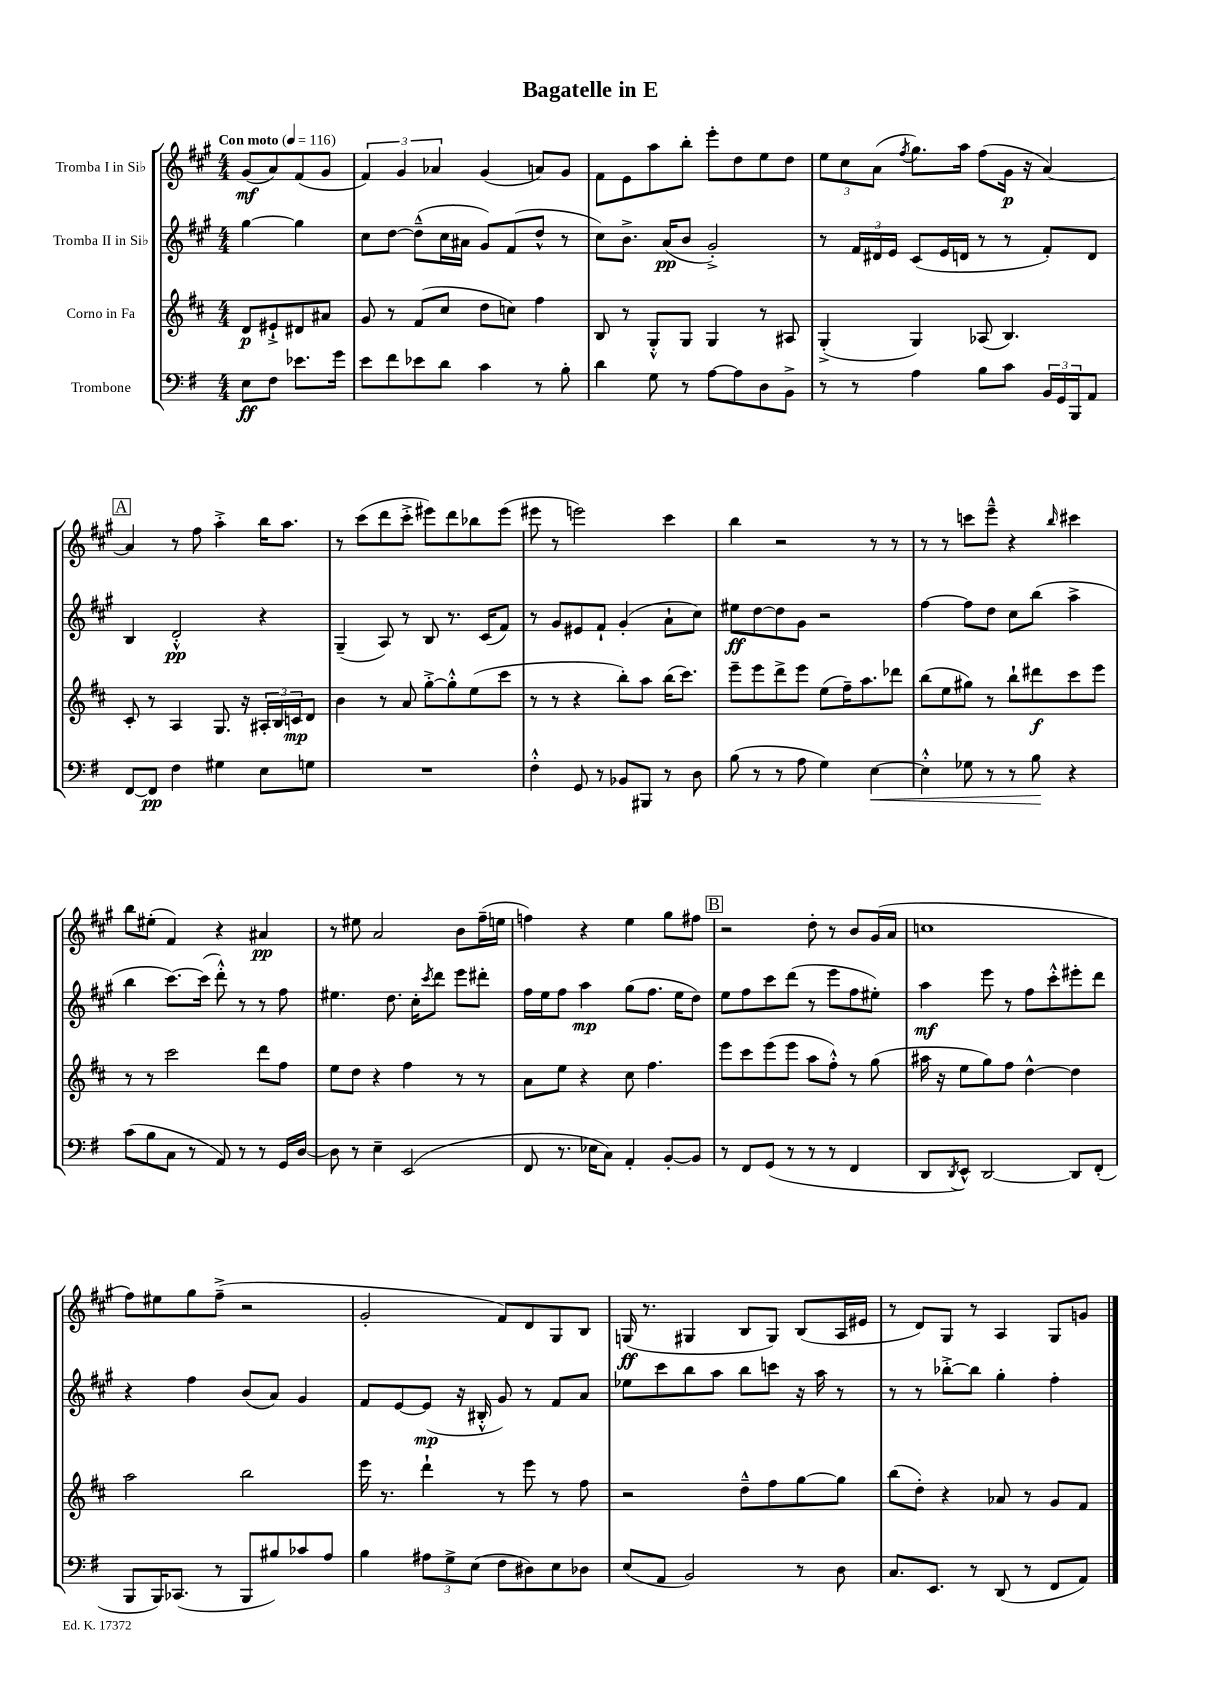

**kern	**dynam	**kern	**dynam	**kern	**dynam	**kern	**dynam
*part4	*part4	*part3	*part3	*part2	*part2	*part1	*part1
*staff4	*staff4	*staff3	*staff3	*staff2	*staff2	*staff1	*staff1
*I"Trombone	*	*I"Corno in Fa	*	*I"Tromba II in Si♭	*	*I"Tromba I in Si♭	*
*clefF4	*	*clefG2	*	*clefG2	*	*clefG2	*
*k[f#]	*	*k[f#c#]	*	*k[f#c#g#]	*	*k[f#c#g#]	*
*M4/4	*	*M4/4	*	*M4/4	*	*M4/4	*
*MM116	*	*MM116	*	*MM116	*	*MM116	*
=	=	=	=	=	=	=	=
!	!	!	!	!	!	!LO:TX:a:B:t=Con moto	!
8E\L	ff	8d/L	p	[4gg#\	.	(8g#/L	mf
8F#\J	.	8e#X`^/	.	.	.	8a/)	.
8.e-X\L	.	8d#X/	.	4gg#\]	.	(8f#/	.
.	.	8a#X/J	.	.	.	8g#/J	.
16g\Jk	.	.	.	.	.	.	.
=1	=1	=1	=1	=1	=1	=1	=1
8e\L	.	8g/	.	8cc#\L	.	6f#/)	.
8f#\	.	8r	.	[8dd\J	.	.	.
.	.	.	.	.	.	6g#/	.
8e-X\	.	(8f#/L	.	(8dd~^^\L]	.	.	.
.	.	.	.	.	.	6a-X/	.
8d\J	.	8cc#/J	.	16cc#\L	.	.	.
.	.	.	.	16a#X\JJ	.	.	.
4c\	.	8dd\L	.	8g#/L)	.	(4g#/	.
.	.	8ccn\J)	.	(8f#/	.	.	.
8r	.	4ff#\	.	8dd^^/J	.	8an/L)	.
8B'\	.	.	.	8r	.	8g#/J	.
=2	=2	=2	=2	=2	=2	=2	=2
4d\	.	8B/	.	8cc#\L)	.	8f#\L	.
.	.	8r	.	8.b^\J	.	8e\	.
8G\	.	8G'^^/L	.	.	.	8aa\	.
.	.	.	.	(16a/KL	pp	.	.
8r	.	8G/J	.	8b/J	.	8bb'\J	.
[8A\L	.	4G/	.	2g#'^/)	.	8eee'\L	.
8A\]	.	.	.	.	.	8dd\	.
8D\	.	8r	.	.	.	8ee\	.
8BB^\J	.	8A#X/	.	.	.	8dd\J	.
=3	=3	=3	=3	=3	=3	=3	=3
8r	.	(4G'^/	.	8r	.	12ee\L	.
.	.	.	.	.	.	12cc#\	.
8r	.	.	.	24f#/LL	.	.	.
.	.	.	.	24d#X/	.	(12a\J	.
.	.	.	.	24e/JJ	.	.	.
.	.	.	.	.	.	8qff#/	.
4A\	.	4G/)	.	(8c#/L	.	8.gg#\L)	.
.	.	.	.	16e/L	.	.	.
.	.	.	.	16dn/JJ	.	16aa\Jk	.
8B\L	.	(8A-X/	.	8r	.	(8ff#\L	.
8c\J	.	4.B/)	.	8r	.	16g#\Jk	p
.	.	.	.	.	.	16r	.
24BB/LL	.	.	.	8f#'/L)	.	[4a/)	.
24GG/	.	.	.	.	.	.	.
24BBB/J	.	.	.	.	.	.	.
8AA/J	.	.	.	8d/J	.	.	.
!!LO:LB:g=z
!!LO:REH:place=s1:t=A
=4	=4	=4	=4	=4	=4	=4	=4
[8FF#/L	.	8c#'/	.	4B/	.	4a/]	.
8FF#/J]	pp	8r	.	.	.	.	.
4F#\	.	4A/	.	2d'^^/	pp	8r	.
.	.	.	.	.	.	8ff#\	.
4G#X\	.	8.G/	.	.	.	4aa'^\	.
.	.	16r	.	.	.	.	.
8E\L	.	24A#X'/LL	.	4r	.	16bb\KL	.
.	.	24B/	.	.	.	.	.
.	.	.	.	.	.	8.aa\J	.
.	.	24cn/J	mp	.	.	.	.
8Gn\J	.	8d/J	.	.	.	.	.
=5	=5	=5	=5	=5	=5	=5	=5
1r	.	4b\	.	(4G#~/	.	8r	.
.	.	.	.	.	.	(8ccc#\L	.
.	.	8r	.	8A/)	.	8ddd\	.
.	.	8a/	.	8r	.	8ccc#'^\J	.
.	.	[8gg'^\L	.	8B/	.	8eee#X\L)	.
.	.	8gg'^^\]	.	8.r	.	8ddd\	.
.	.	(8ee\	.	.	.	8bb-X\	.
.	.	.	.	(16c#/KL	.	.	.
.	.	8ccc#\J	.	8f#/J)	.	(8eee#\J	.
=6	=6	=6	=6	=6	=6	=6	=6
4F#'^^\	.	8r	.	8r	.	8eee#X\	.
.	.	8r	.	8g#/L	.	8r	.
8GG/	.	4r	.	8e#X/	.	2eeen\)	.
8r	.	.	.	8f#`/J	.	.	.
8BB-X/L	.	8bb'\L)	.	(4g#'/	.	.	.
8BBB#X/J	.	8aa\J	.	.	.	.	.
8r	.	(16bb\KL	.	8a`\L	.	4ccc#\	.
.	.	8.ccc#\J)	.	.	.	.	.
8D\	.	.	.	8cc#\J)	.	.	.
=7	=7	=7	=7	=7	=7	=7	=7
(8B\	.	8eee~\L	.	8ee#X\L	ff	4bb\	.
8r	.	8eee\	.	[8dd\	.	.	.
8r	.	8ddd^\	.	8dd\]	.	2r	.
8A\	.	8eee\J	.	8g#\J	.	.	.
4G\)	.	(8ee\L	.	2r	.	.	.
.	.	16ff#~\K)	.	.	.	.	.
.	.	8.aa\	.	.	.	.	.
!	!LO:HP:b	!	!	!	!	!	!
[4E\	<	.	.	.	.	8r	.
.	.	8ddd-X\J	.	.	.	8r	.
=8	=8	=8	=8	=8	=8	=8	=8
4E'^^\]	.	(8bb\L	.	[4ff#\	.	8r	.
.	.	8ee\	.	.	.	8r	.
8G-X\	.	8gg#X\J)	.	8ff#\L]	.	8cccn\L	.
8r	.	8r	.	8dd\J	.	8eee~^^\J	.
8r	.	8bb`\L	.	8cc#\L	.	4r	.
8B\	.	8ddd#X\	f	(8bb\J	.	.	.
.	.	.	.	.	.	16qqbb/	.
4r	[	8ccc#\	.	4aa^\	.	4ccc#X\	.
.	.	8eee\J	.	.	.	.	.
!!LO:LB:g=z
=9	=9	=9	=9	=9	=9	=9	=9
(8c\L	.	8r	.	4bb\	.	8bb\L	.
8B\	.	8r	.	.	.	(8ee#X'\J	.
8C\J	.	2ccc#\	.	[8.ccc#\L)	.	4f#/)	.
8r	.	.	.	.	.	.	.
.	.	.	.	(16ccc#\Jk]	.	.	.
8AA/)	.	.	.	8ddd'^^\)	.	4r	.
8r	.	.	.	8r	.	.	.
8r	.	8ddd\L	.	8r	.	4a#X/	pp
16GG/LL	.	8ff#\J	.	8ff#\	.	.	.
[16D/JJ	.	.	.	.	.	.	.
=10	=10	=10	=10	=10	=10	=10	=10
8D\]	.	8ee\L	.	4.ee#X\	.	8r	.
8r	.	8dd\J	.	.	.	8ee#X\	.
4E~\	.	4r	.	.	.	2a/	.
.	.	.	.	8.dd\	.	.	.
(2EE/	.	4ff#\	.	.	.	.	.
.	.	.	.	16cc#'\KL	.	.	.
.	.	.	.	8qccc#/	.	.	.
.	.	.	.	8ddd\J	.	.	.
.	.	8r	.	8eee\L	.	8b\L	.
.	.	8r	.	8ddd#X'\J	.	(16ff#~\L	.
.	.	.	.	.	.	16een\JJ	.
=11	=11	=11	=11	=11	=11	=11	=11
8FF#/	.	8a\L	.	16ff#\LL	.	4ffn\)	.
.	.	.	.	16ee\J	.	.	.
8.r	.	8ee\J	.	8ff#\J	.	.	.
.	.	4r	.	4aa\	mp	4r	.
16E-X\KL	.	.	.	.	.	.	.
8C\J)	.	.	.	.	.	.	.
4AA'/	.	8cc#\	.	(8gg#\L	.	4ee\	.
.	.	4.ff#\	.	8.ff#\J	.	.	.
[8BB'/L	.	.	.	.	.	8gg#\L	.
.	.	.	.	16ee\KL	.	.	.
8BB/J]	.	.	.	8dd\J)	.	8ff#X\J	.
!!LO:REH:place=s1:t=B
=12	=12	=12	=12	=12	=12	=12	=12
8r	.	8eee\L	.	8ee\L	.	2r	.
8FF#/L	.	8ccc#\	.	8ff#\	.	.	.
(8GG/J	.	(8eee\	.	8ccc#\	.	.	.
8r	.	8eee\J	.	(8ddd\J	.	.	.
8r	.	8aa\L	.	8r	.	8dd'\	.
8r	.	8ff#'^^\J)	.	8eee\L	.	8r	.
4FF#/	.	8r	.	8ff#\	.	8b/L	.
.	.	(8gg\	.	8ee#X'\J)	.	(16g#/L	.
.	.	.	.	.	.	16a/JJ	.
=13	=13	=13	=13	=13	=13	=13	=13
8DD/L	.	16aa#X\	.	4aa\	mf	1ccn	.
.	.	16r	.	.	.	.	.
8qDD/	.	.	.	.	.	.	.
8EE^^/J)	.	8ee\L	.	.	.	.	.
[2DD/	.	8gg\)	.	8eee\	.	.	.
.	.	8ff#\J	.	8r	.	.	.
.	.	[4dd^^\	.	8ff#\L	.	.	.
.	.	.	.	8ccc#'^^\	.	.	.
8DD/L]	.	4dd\]	.	8eee#X'\	.	.	.
(8FF#'/J	.	.	.	8ddd\J	.	.	.
!!LO:LB:g=z
=14	=14	=14	=14	=14	=14	=14	=14
8BBB/L	.	2aa\	.	4r	.	8ff#\L)	.
16BBB/K)	.	.	.	.	.	8ee#X\	.
(8.CC-X/J	.	.	.	.	.	.	.
.	.	.	.	4ff#\	.	8gg#\	.
8r	.	.	.	.	.	(8ff#~^\J	.
8BBB/L	.	2bb\	.	(8b/L	.	2r	.
8B#X/)	.	.	.	8a/J)	.	.	.
8c-X/	.	.	.	4g#/	.	.	.
8A/J	.	.	.	.	.	.	.
=15	=15	=15	=15	=15	=15	=15	=15
4B\	.	16eee\	.	8f#/L	.	2g#'/	.
.	.	8.r	.	.	.	.	.
.	.	.	.	[8e/	.	.	.
12A#X\L	.	4ddd`\	.	(8e/J]	mp	.	.
12G^\	.	.	.	.	.	.	.
.	.	.	.	16r	.	.	.
(12E\J	.	.	.	.	.	.	.
.	.	.	.	16B#X'^^/	.	.	.
8F#\L	.	8r	.	8g#/)	.	8f#/L)	.
8D#X\)	.	8eee\	.	8r	.	8d/	.
8E\	.	8r	.	8f#/L	.	8G#/	.
8D-X\J	.	8ff#\	.	8a/J	.	8B/J	.
=16	=16	=16	=16	=16	=16	=16	=16
(8E/L	.	2r	.	8ee-X\L	.	(16Gn/	ff
.	.	.	.	.	.	8.r	.
8AA/J	.	.	.	8ccc#\	.	.	.
2BB/)	.	.	.	8bb\	.	4G#X/	.
.	.	.	.	8aa\J	.	.	.
.	.	8dd~^^\L	.	8bb\L	.	8B/L	.
.	.	8ff#\	.	8cccn\J	.	8G#/J)	.
8r	.	[8gg\	.	16r	.	(8B/L	.
.	.	.	.	16aa\	.	.	.
8D\	.	8gg\J]	.	8r	.	16A/L	.
.	.	.	.	.	.	16e#X/JJ	.
=17	=17	=17	=17	=17	=17	=17	=17
8.C/L	.	(8bb\L	.	8r	.	8r	.
.	.	8dd'\J)	.	8r	.	8d/L)	.
8.EE/J	.	.	.	.	.	.	.
.	.	4r	.	[8bb-X'^\L	.	8G#/J	.
8r	.	.	.	8bb-\J]	.	8r	.
(8DD/	.	8a-X/	.	4gg#'\	.	4A/	.
8r	.	8r	.	.	.	.	.
8FF#/L	.	8g/L	.	4ff#'\	.	8G#/L	.
8AA/J)	.	8f#/J	.	.	.	8gn/J	.
==	==	==	==	==	==	==	==
*-	*-	*-	*-	*-	*-	*-	*-
